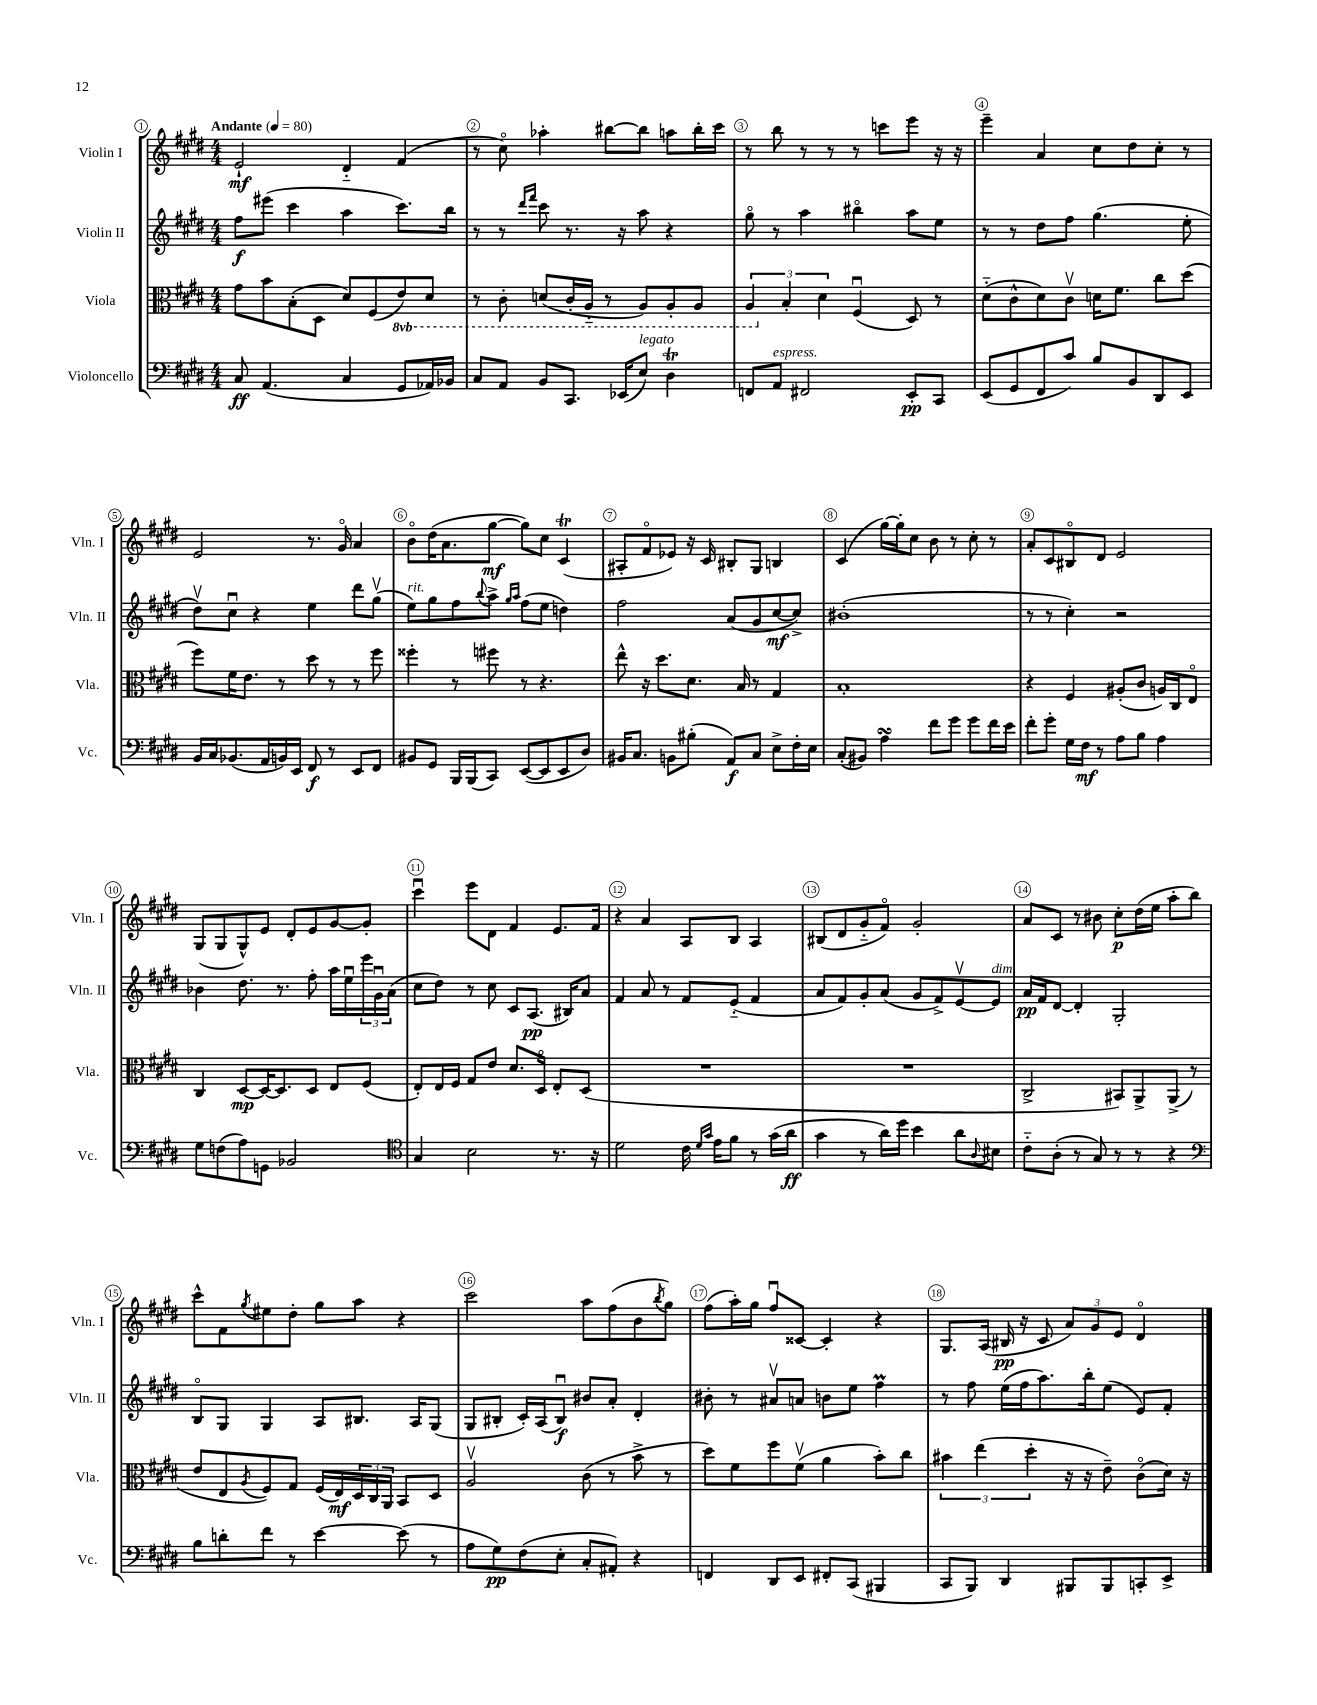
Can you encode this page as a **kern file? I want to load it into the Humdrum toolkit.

**kern	**dynam	**kern	**dynam	**kern	**dynam	**kern	**dynam
*part4	*part4	*part3	*part3	*part2	*part2	*part1	*part1
*staff4	*staff4	*staff3	*staff3	*staff2	*staff2	*staff1	*staff1
*I"Violoncello	*	*I"Viola	*	*I"Violin II	*	*I"Violin I	*
*I'Vc.	*	*I'Vla.	*	*I'Vln. II	*	*I'Vln. I	*
*clefF4	*	*clefC3	*	*clefG2	*	*clefG2	*
*k[f#c#g#d#]	*	*k[f#c#g#d#]	*	*k[f#c#g#d#]	*	*k[f#c#g#d#]	*
*M4/4	*	*M4/4	*	*M4/4	*	*M4/4	*
*MM80	*	*MM80	*	*MM80	*	*MM80	*
=1	=1	=1	=1	=1	=1	=1	=1
!	!	!	!	!	!	!LO:TX:a:B:t=Andante	!
8C#/	ff	8g#\L	.	8ff#\L	f	2e`/	mf
(4.AA/	.	8b\	.	(8eee#X\J	.	.	.
.	.	(8B'\	.	4ccc#\	.	.	.
.	.	8D#\J	.	.	.	.	.
4C#/	.	8d#/L)	.	4aa\	.	4d#/	.
.	.	(8F#/	.	.	.	.	.
*	*	*8ba	*	*	*	*	*
8GG#/L	.	8E/)	.	8.ccc#\L)	.	(4f#/	.
16AA-X/L)	.	8D#/J	.	.	.	.	.
16BB-X/JJ	.	.	.	16bb\Jk	.	.	.
=2	=2	=2	=2	=2	=2	=2	=2
8C#/L	.	8r	.	8r	.	8r	.
8AA/J	.	8C#'\	.	8r	.	8cc#\)	.
.	.	.	.	16qqddd#/LL	.	.	.
.	.	.	.	16qqfff#/JJ	.	.	.
8BB/L	.	(8Dn/L	.	8ccc#\	.	4aa-X'\	.
8.CC#/J	.	16C#'/L	.	8.r	.	.	.
.	.	16AA/JJ	.	.	.	.	.
.	.	8r	.	.	.	[8bb#X\L	.
(16EE-X/KL	.	.	.	16r	.	.	.
!LO:TX:a:i:t=legato	!	!	!	!	!	!	!
8E/J)	.	8AA/L)	.	8aa\	.	8bb#\J]	.
4D#t\	.	8AA'/	.	4r	.	8aan\L	.
.	.	8AA/J	.	.	.	16bb#'\L	.
.	.	.	.	.	.	16ccc#\JJ	.
=3	=3	=3	=3	=3	=3	=3	=3
8FFn/L	.	6AA/	.	8gg#\	.	8r	.
!LO:TX:a:i:t=espress.	!	!	!	!	!	!	!
8AA/J	.	.	.	8r	.	8bb\	.
*	*	*X8ba	*	*	*	*	*
.	.	6B'/	.	.	.	.	.
2FF#X/	.	.	.	4aa\	.	8r	.
.	.	6d#\	.	.	.	.	.
.	.	.	.	.	.	8r	.
.	.	(4F#u/	.	4bb#X\	.	8r	.
.	.	.	.	.	.	8cccn\L	.
8EE'/L	pp	8D#/)	.	8aa\L	.	8eee\J	.
8CC#/J	.	8r	.	8ee\J	.	16r	.
.	.	.	.	.	.	16r	.
=4	=4	=4	=4	=4	=4	=4	=4
(8EE/L	.	(8d#\L	.	8r	.	4eee~\	.
8GG#/	.	8c#^^\	.	8r	.	.	.
8FF#/	.	8d#\)	.	8dd#\L	.	4a/	.
8c#/J)	.	8c#v\J	.	8ff#\J	.	.	.
8B/L	.	16dn\KL	.	(4.gg#\	.	8cc#\L	.
.	.	8.f#\J	.	.	.	.	.
8BB/	.	.	.	.	.	8dd#\	.
8DD#/	.	8cc#\L	.	.	.	8cc#'\J	.
8EE/J	.	(8dd#\J	.	8ee'\	.	8r	.
!!LO:LB:g=z
=5	=5	=5	=5	=5	=5	=5	=5
16BB/LL	.	8ff#\L)	.	8dd#v\L)	.	2e/	.
16C#/J	.	.	.	.	.	.	.
(8.BB-X/	.	16f#\K	.	8cc#u\J	.	.	.
.	.	8.e\J	.	.	.	.	.
.	.	.	.	4r	.	.	.
16AA/L	.	.	.	.	.	.	.
16BBn/)	.	8r	.	.	.	.	.
16EE/JJ	.	.	.	.	.	.	.
8FF#/	f	8dd#\	.	4ee\	.	8.r	.
8r	.	8r	.	.	.	.	.
.	.	.	.	.	.	16g#/	.
8EE/L	.	8r	.	8ddd#\L	.	4a/	.
8FF#/J	.	8ff#\	.	(8gg#v\J	.	.	.
=6	=6	=6	=6	=6	=6	=6	=6
!	!	!	!	!LO:TX:a:i:t=rit.	!	!	!
8BB#X/L	.	4ff##X'\	.	8ee\L)	.	8b\L	.
8GG#/J	.	.	.	8gg#\	.	(16dd#\K	.
.	.	.	.	.	.	8.a\	.
16BBB/LL	.	8r	.	8ff#\	.	.	.
(16BBB/J	.	.	.	.	.	.	.
.	.	.	.	8qqbb/	.	.	.
8CC#/J)	.	8ff#X\	.	8aa^\J	.	[8gg#\J	mf
.	.	.	.	16qqgg#/LL	.	.	.
.	.	.	.	16qqaa/JJ	.	.	.
([8EE/L	.	8r	.	(8ff#\L	.	8gg#\L])	.
8EE/]	.	4.r	.	8ee\J	.	8cc#\J	.
8EE/	.	.	.	4ddn\)	.	(4c#T/	.
8D#/J)	.	.	.	.	.	.	.
=7	=7	=7	=7	=7	=7	=7	=7
16BB#X/KL	.	8ee^^\	.	2ff#\	.	8A#X'/L	.
8.C#/J	.	.	.	.	.	.	.
.	.	16r	.	.	.	8f#/	.
.	.	8.dd#\L	.	.	.	.	.
8BBn\L	.	.	.	.	.	8e-X/J)	.
(8B#X'\J	.	8.d#\J	.	.	.	16r	.
.	.	.	.	.	.	16c#/	.
8AA/L)	f	.	.	(8a/L	.	8B#X'/L	.
.	.	16B/	.	.	.	.	.
8C#/J	.	8r	.	8g#/	.	8G#/J	.
8E^\L	.	4G#/	.	[8cc#/	mf	4Bn/	.
16F#'\L	.	.	.	8cc#^/J])	.	.	.
16E\JJ	.	.	.	.	.	.	.
=8	=8	=8	=8	=8	=8	=8	=8
(8C#'/L	.	1B'	.	(1b#X'	.	(4c#/	.
8BB#X/J)	.	.	.	.	.	.	.
4AsSSs\	.	.	.	.	.	[16gg#\LL)	.
.	.	.	.	.	.	16gg#'\J]	.
.	.	.	.	.	.	8cc#\J	.
8f#\L	.	.	.	.	.	8b\	.
8g#\J	.	.	.	.	.	8r	.
8g#\L	.	.	.	.	.	8cc#'\	.
16f#\L	.	.	.	.	.	8r	.
16e\JJ	.	.	.	.	.	.	.
=9	=9	=9	=9	=9	=9	=9	=9
8f#'\L	.	4r	.	8r	.	8a'/L	.
8g#'\J	.	.	.	8r	.	8c#/	.
16G#\LL	.	4F#/	.	4cc#'\)	.	8B#X/	.
16F#\JJ	mf	.	.	.	.	.	.
8r	.	.	.	.	.	8d#/J	.
8A\L	.	(8A#X'/L	.	2r	.	2e/	.
8B\J	.	8c#/J	.	.	.	.	.
4A\	.	16An/LL)	.	.	.	.	.
.	.	16C#/J	.	.	.	.	.
.	.	8E/J	.	.	.	.	.
!!LO:LB:g=z
=10	=10	=10	=10	=10	=10	=10	=10
8G#\L	.	4C#/	.	4b-X\	.	(8G#/L	.
(8Fn\	.	.	.	.	.	8G#/	.
8A\)	.	[8D#/L	mp	8.dd#\	.	8G#^^/)	.
8GGn\J	.	16D#/K_	.	.	.	8e/J	.
.	.	8.D#/]	.	8.r	.	.	.
2BB-X/	.	.	.	.	.	8d#'/L	.
.	.	8D#/J	.	8ff#'\	.	8e/	.
.	.	8E/L	.	16aa\LL	.	[8g#/	.
.	.	.	.	16eeu\	.	.	.
.	.	(8F#/J	.	24eee\	.	8g#'/J]	.
.	.	.	.	24g#u\	.	.	.
.	.	.	.	(24a\JJ	.	.	.
=11	=11	=11	=11	=11	=11	=11	=11
*clefC4	*	*	*	*	*	*	*
4G#/	.	8E'/L)	.	8cc#\L	.	4ccc#u\	.
.	.	16E/L	.	8dd#\J)	.	.	.
.	.	16F#/JJ	.	.	.	.	.
2B\	.	8G#/L	.	8r	.	8eee\L	.
.	.	8e/J	.	8cc#\	.	8d#\J	.
.	.	8.d#/L	.	8c#/L	.	4f#/	.
.	.	.	.	(8.A/J	pp	.	.
.	.	16D#/Jk	.	.	.	.	.
8.r	.	8E'/L	.	.	.	8.e/L	.
.	.	.	.	16B#X/KL)	.	.	.
.	.	(8D#/J	.	8a/J	.	.	.
16r	.	.	.	.	.	16f#/Jk	.
=12	=12	=12	=12	=12	=12	=12	=12
2d#\	.	1r	.	4f#/	.	4r	.
.	.	.	.	8a/	.	4a/	.
.	.	.	.	8r	.	.	.
16c#\	.	.	.	8f#/L	.	8A/L	.
16qqd#/LL	.	.	.	.	.	.	.
16qqg#/JJ	.	.	.	.	.	.	.
16e\KL	.	.	.	.	.	.	.
8f#\J	.	.	.	(8e/J	.	8B/J	.
8r	.	.	.	4f#/	.	4A/	.
(16g#\LL	.	.	.	.	.	.	.
16a\JJ	ff	.	.	.	.	.	.
=13	=13	=13	=13	=13	=13	=13	=13
4g#\	.	1r	.	8a/L	.	(8B#X/L	.
.	.	.	.	8f#/)	.	8d#/	.
8r	.	.	.	8g#'/	.	8g#/	.
16a\LL)	.	.	.	(8a/J	.	8f#/J)	.
16dd#\JJ	.	.	.	.	.	.	.
4b\	.	.	.	8g#/L	.	2g#'/	.
.	.	.	.	8f#^/)	.	.	.
8a\L	.	.	.	[8ev/	.	.	.
8qqA/	.	.	.	.	.	.	.
!	!	!	!	!LO:TX:a:i:t=dim.	!	!	!
8B#X\J	.	.	.	8e/J]	.	.	.
=14	=14	=14	=14	=14	=14	=14	=14
8c#\L	.	2C#^/	.	16a/LL	pp	8a/L	.
.	.	.	.	16f#/J	.	.	.
(8A'\J	.	.	.	[8d#/J	.	8c#/J	.
8r	.	.	.	4d#'/]	.	8r	.
8G#/)	.	.	.	.	.	8b#X\	.
8r	.	8BB#X/L)	.	2G#'/	.	8cc#'\L	p
8r	.	8AA^/	.	.	.	(16dd#\L	.
.	.	.	.	.	.	16ee\JJ	.
4r	.	(8AA^/J	.	.	.	8aa'\L	.
.	.	8r	.	.	.	8bb\J)	.
!!LO:LB:g=z
=15	=15	=15	=15	=15	=15	=15	=15
*clefF4	*	*	*	*	*	*	*
8B\L	.	8e/L	.	8B/L	.	8ccc#^^\L	.
8dn'\	.	8E/	.	8G#/J	.	8f#\	.
.	.	8qA/	.	.	.	8qgg#/	.
8f#\J	.	8F#/)	.	4G#/	.	8ee#X\	.
8r	.	8G#/J	.	.	.	8dd#'\J	.
[4e\	.	(16F#/LL	.	8A/L	.	8gg#\L	.
.	.	16E/)	mf	.	.	.	.
.	.	24D#/	.	8.B#X/J	.	8aa\J	.
.	.	24C#/	.	.	.	.	.
.	.	24AA/JJ	.	.	.	.	.
(8e\]	.	8BB/L	.	.	.	4r	.
.	.	.	.	16A/KL	.	.	.
8r	.	8D#/J	.	(8G#/J	.	.	.
=16	=16	=16	=16	=16	=16	=16	=16
8A\L	.	2Av/	.	8G#/L	.	2ccc#\	.
8G#\)	pp	.	.	8B#X'/J	.	.	.
(8F#\	.	.	.	16c#'/LL)	.	.	.
.	.	.	.	(16A/J	.	.	.
8E'\J	.	.	.	8B#u/J)	f	.	.
8C#'/L	.	(8c#\	.	8b#X/L	.	8aa\L	.
8AA#X'/J)	.	8r	.	8a'/J	.	(8ff#\	.
4r	.	8b^\	.	4d#'/	.	8b\	.
.	.	.	.	.	.	8qbb/	.
.	.	8r	.	.	.	8gg#\J)	.
=17	=17	=17	=17	=17	=17	=17	=17
4FFn/	.	8dd#\L)	.	8b#X'\	.	(8ff#\L	.
.	.	8f#\	.	8r	.	16aa'\L)	.
.	.	.	.	.	.	16gg#\JJ	.
8DD#/L	.	8ff#\	.	8a#Xv/L	.	8ff#u/L	.
8EE/J	.	(8f#v\J	.	8an/J	.	[8c##X/J	.
8FF#X'/L	.	4a\	.	8bn\L	.	4c##'/]	.
(8CC#/J	.	.	.	8ee\J	.	.	.
4BBB#X/	.	8b'\L)	.	4ff#M\	.	4r	.
.	.	8cc#\J	.	.	.	.	.
=18	=18	=18	=18	=18	=18	=18	=18
8CC#/L	.	6b#X\	.	8r	.	8.G#/L	.
8BBB/J)	.	.	.	8ff#\	.	.	.
.	.	(6ee\	.	.	.	.	.
.	.	.	.	.	.	(16A/Jk	.
4DD#/	.	.	.	(16ee\LL	.	16B#X/	pp
.	.	.	.	16ff#\J	.	16r	.
.	.	6dd#'\	.	.	.	.	.
.	.	.	.	8.aa\)	.	8c#/	.
8BBB#X/L	.	16r	.	.	.	12a/L)	.
.	.	16r	.	16bb'\k	.	.	.
.	.	.	.	.	.	12g#/	.
8BBB#/	.	8e~\)	.	(8ee\J	.	.	.
.	.	.	.	.	.	12e/J	.
8CCn'/	.	(8c#\L	.	8e/L)	.	4d#/	.
8EE^/J	.	16d#\Jk)	.	8f#'/J	.	.	.
.	.	16r	.	.	.	.	.
==	==	==	==	==	==	==	==
*-	*-	*-	*-	*-	*-	*-	*-
